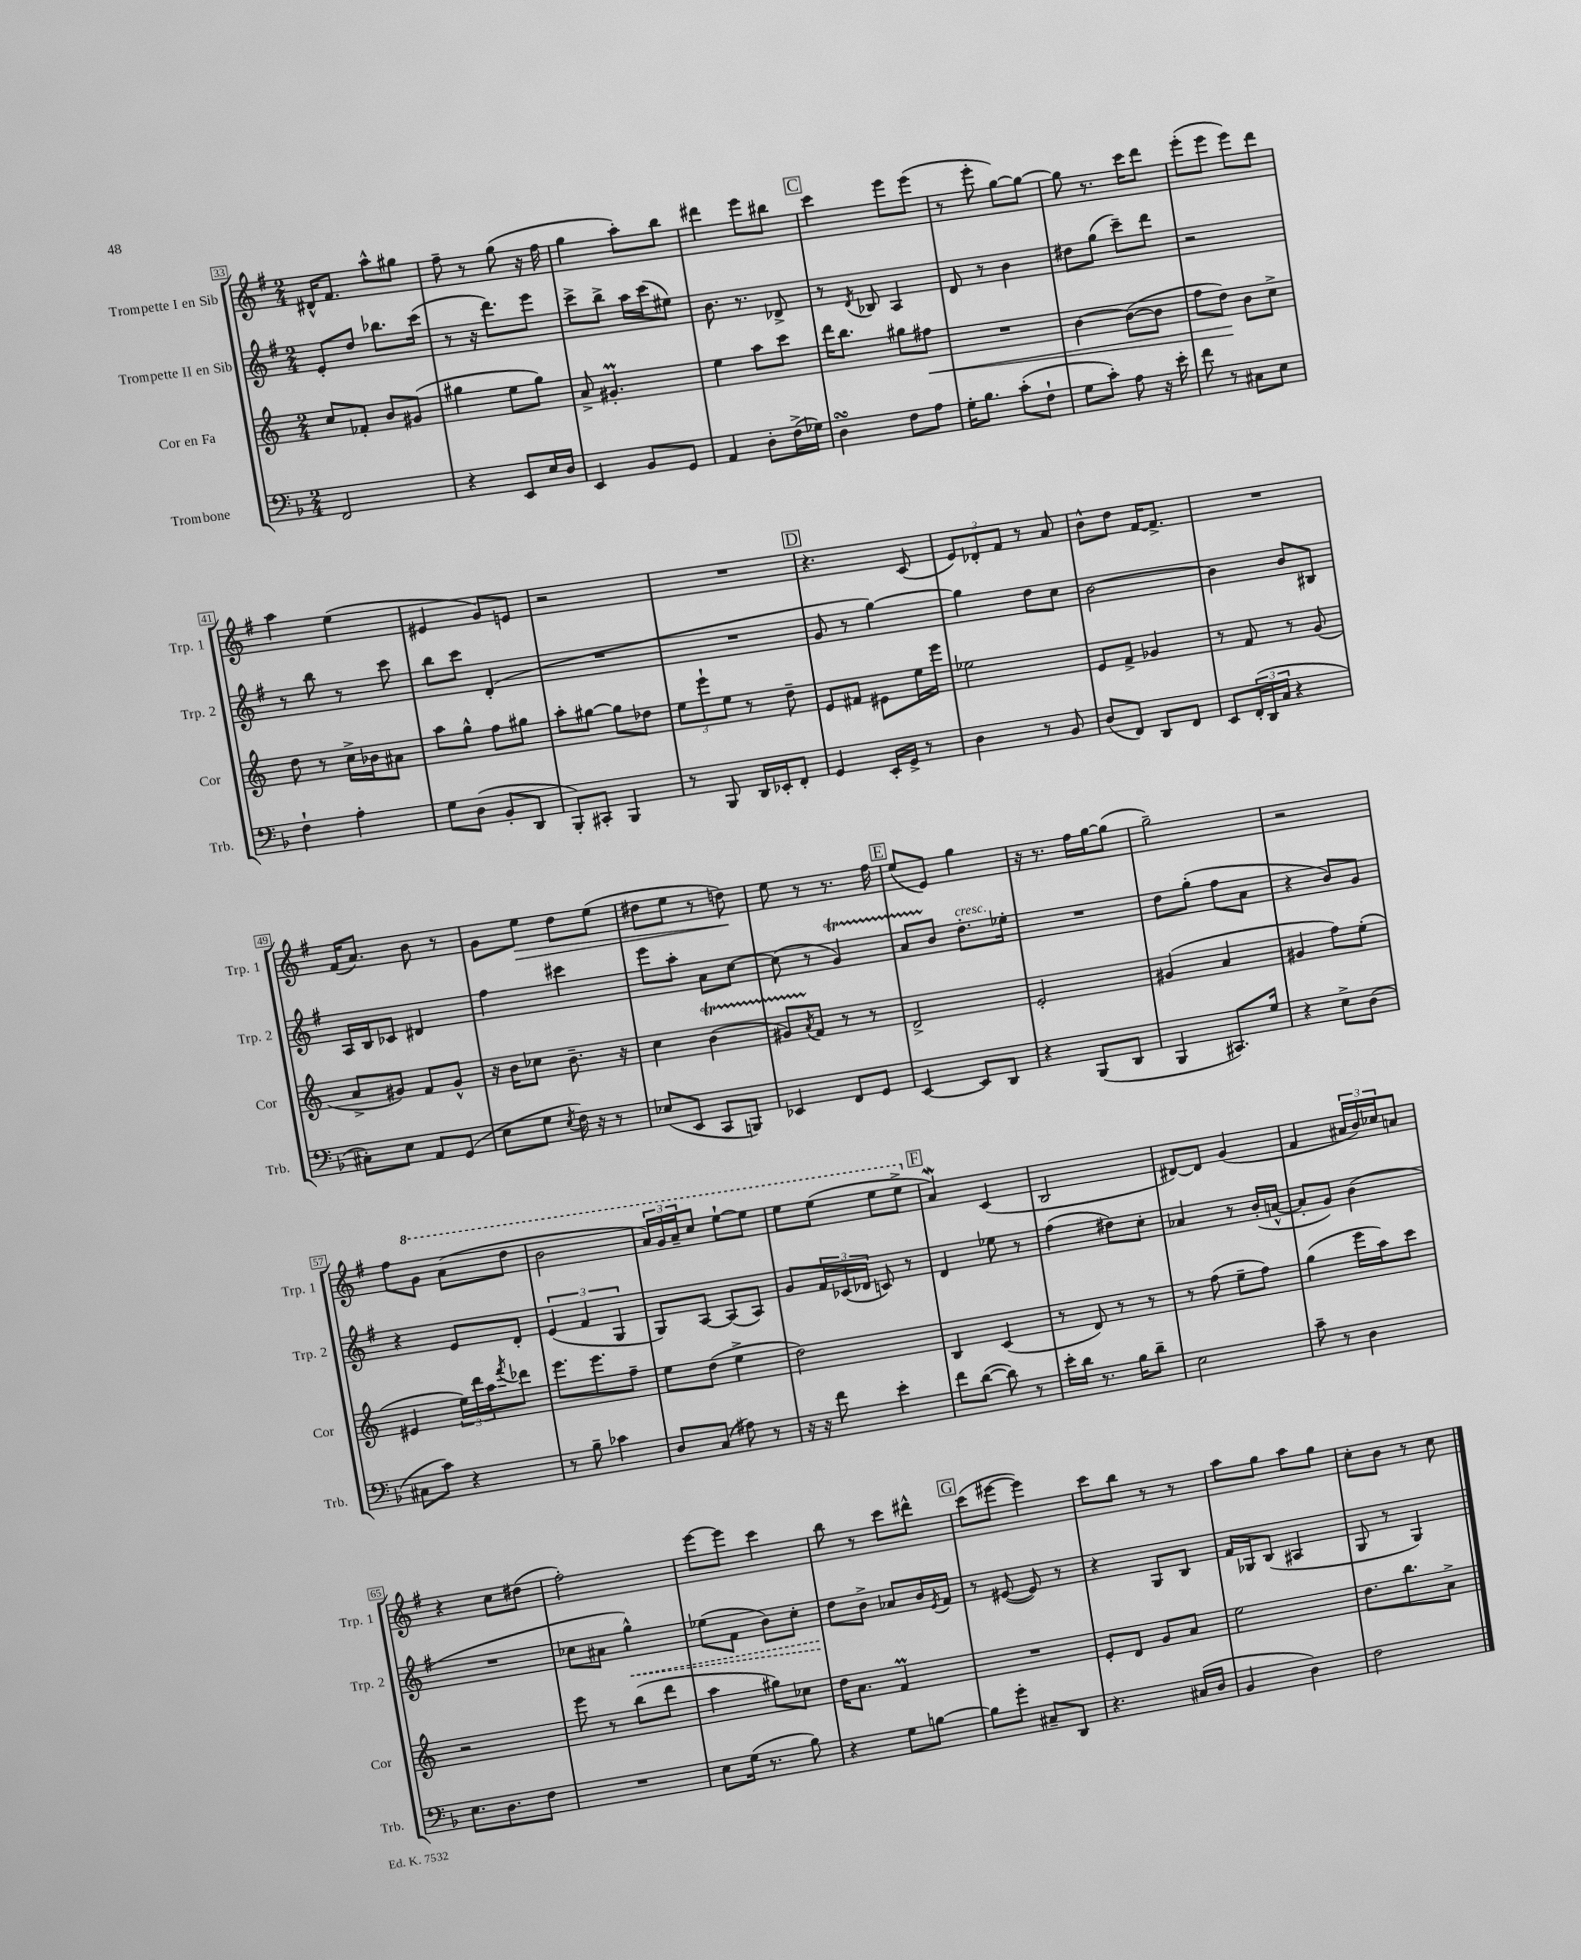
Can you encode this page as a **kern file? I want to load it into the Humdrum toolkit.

**kern	**kern	**dynam	**kern	**dynam	**kern	**dynam
*part4	*part3	*part3	*part2	*part2	*part1	*part1
*staff4	*staff3	*staff3	*staff2	*staff2	*staff1	*staff1
*I"Trombone	*I"Cor en Fa	*	*I"Trompette II en Sib	*	*I"Trompette I en Sib	*
*I'Trb.	*I'Cor	*	*I'Trp. 2	*	*I'Trp. 1	*
*clefF4	*clefG2	*	*clefG2	*	*clefG2	*
*k[b-]	*k[]	*	*k[f#]	*	*k[f#]	*
*M2/4	*M2/4	*	*M2/4	*	*M2/4	*
=33	=33	=33	=33	=33	=33	=33
2FF/	8cc/L	.	8e'/L	.	16d#X^^/KL	.
.	.	.	.	.	8.f#/J	.
.	8f-X'/J	.	8dd/J	.	.	.
.	8b/L	.	8.bb-X\L	.	8aa^^\L	.
.	(8g#X/J	.	.	.	8gg#X\J	.
.	.	.	(16ccc\Jk	.	.	.
=34	=34	=34	=34	=34	=34	=34
4r	4gg#X\	.	8r	.	8ff#~\	.
.	.	.	16r	.	8r	.
.	.	.	8.ddd\L)	.	.	.
8EE/L	8ee\L	.	.	.	(8gg\	.
16E/L	8gg#\J)	.	8eee\J	.	16r	.
16D/JJ	.	.	.	.	16ff#\	.
=35	=35	=35	=35	=35	=35	=35
4EE/	8a^/	.	8ccc^\L	.	4gg\	.
.	4.g#Xm'/	.	8bb^\J	.	.	.
8BB-/L	.	.	16aa\LL	.	8aa'\L)	.
.	.	.	(16ccc\J	.	.	.
8GG/J	.	.	8ee#X\J)	.	8bb\J	.
=36	=36	=36	=36	=36	=36	=36
4AA/	4ee\	.	8.b\	.	4ddd#X\	.
.	.	.	8.r	.	.	.
8D'\L	8aa\L	.	.	.	8eee\L	.
(16F^\L	8ccc\J	.	8d-X^/	.	8bb#X\J	.
16G-X\JJ)	.	.	.	.	.	.
!!LO:REH:place=s1:t=C
=37	=37	=37	=37	=37	=37	=37
4DsSSS\	16ddd\KL	.	8r	.	4ccc\	.
.	8.bb\J	.	.	.	.	.
.	.	.	8qd/	.	.	.
.	.	.	8B-X/	.	.	.
8F\L	8gg#X\L	.	4A/	.	8eee\L	.
!	!	!LO:HP:b	!	!	!	!
8A\J	8ff#X\J	<	.	.	(8eee\J	.
=38	=38	=38	=38	=38	=38	=38
16G'\KL	2r	.	8d/	.	8r	.
8.B-\J	.	.	.	.	.	.
.	.	.	8r	.	8eee'\	.
(8c'\L	.	.	4b\	.	[8gg\L)	.
8F`\J	.	.	.	.	8gg\J_	.
=39	=39	=39	=39	=39	=39	=39
8G\L	[4b\	.	8dd#X\L	.	8gg\]	.
8c'\J)	.	.	(8gg\J	.	8.r	.
8A\	(8b\L_	.	8ccc~\L)	.	.	.
.	.	.	.	.	16ccc\KL	.
16r	8b\J]	.	8ddd\J	.	8ddd\J	.
16e'\	.	.	.	.	.	.
=40	=40	=40	=40	=40	=40	=40
8f\	8ff\L	.	2r	.	(8eee'\L	.
8r	8dd\J)	.	.	.	8eee\J	.
8C#X\L	8b\L	[	.	.	8eee\L)	.
8E\J	8cc^\J	.	.	.	8ddd\J	.
!!LO:LB:g=z
=41	=41	=41	=41	=41	=41	=41
4F`\	8dd\	.	8r	.	4aa\	.
.	8r	.	8bb\	.	.	.
4A'\	16cc^\LL	.	8r	.	(4ee\	.
.	16b-X\J	.	.	.	.	.
.	8a#X\J	.	8ccc\	.	.	.
=42	=42	=42	=42	=42	=42	=42
8G\L	8aa\L	.	8bb\L	.	4e#X/	.
(8D\J	8gg^^\J	.	8ccc\J	.	.	.
8BB-'/L	8ff\L	.	(4d'/	.	8g/L)	.
8DD/J	8gg#X\J	.	.	.	8en/J	.
=43	=43	=43	=43	=43	=43	=43
8BBB-'/L)	8aa'\L	.	2r	.	2r	.
8CC#X'/J	[8gg#X\J	.	.	.	.	.
4BBB-/	8gg#\L]	.	.	.	.	.
.	8dd-X\J	.	.	.	.	.
=44	=44	=44	=44	=44	=44	=44
8r	12ee\L	.	2r	.	2r	.
.	12eee`\	.	.	.	.	.
8BBB-/	.	.	.	.	.	.
.	12ee\J	.	.	.	.	.
16DD/LL	8r	.	.	.	.	.
16EE-X'/J	.	.	.	.	.	.
8FF'/J	8dd~\	.	.	.	.	.
!!LO:REH:place=s1:t=D
=45	=45	=45	=45	=45	=45	=45
4GG/	8e/L	.	8g/	.	4.r	.
.	8f#X/J	.	8r	.	.	.
16EE'/LL	8e#X\L	.	[4gg\)	.	.	.
16GG^/JJ	.	.	.	.	.	.
8r	16ee\L	.	.	.	(8c/	.
.	16eee\JJ	.	.	.	.	.
=46	=46	=46	=46	=46	=46	=46
4D\	2ee-X\	.	4gg\]	.	12e/L)	.
.	.	.	.	.	12d-X'/	.
.	.	.	.	.	12f#/J	.
8r	.	.	8dd\L	.	8r	.
8BB-/	.	.	8cc\J	.	8a/	.
=47	=47	=47	=47	=47	=47	=47
(8D/L	8e/L	.	[2b\	.	8b^^\L	.
8FF/J)	8f^/J	.	.	.	8dd\J	.
8DD/L	4g-X/	.	.	.	[16f#/KL	.
.	.	.	.	.	8.f#^/J]	.
8FF/J	.	.	.	.	.	.
=48	=48	=48	=48	=48	=48	=48
8EE/L	8r	.	4b\]	.	2r	.
(24FF'/L	8f/	.	.	.	.	.
24DD/	.	.	.	.	.	.
24C/JJ	.	.	.	.	.	.
4r	8r	.	8b/L	.	.	.
.	(8g/	.	8B#X/J	.	.	.
!!LO:LB:g=z
=49	=49	=49	=49	=49	=49	=49
8C#X'\L)	8a^/L	.	16A/LL	.	(16f#/KL	.
.	.	.	16B/J	.	8.a/J)	.
8E\J	8g#X/J)	.	8c-X/J	.	.	.
8AA/L	8f/L	.	4d#X/	.	8b\	.
(8GG/J	8g#^^/J	.	.	.	8r	.
=50	=50	=50	=50	=50	=50	=50
8E\L	16r	.	4ff#\	.	8g\L	.
.	16b\KL	.	.	.	.	.
!	!	!	!	!	!	!LO:HP:b
8G\J	8cc-X\J	.	.	.	8ee\J	>
8qE/	.	.	.	.	.	.
16F\)	8.b~\	.	4ccc#X\	.	8dd\L	.
16r	.	.	.	.	.	.
8r	.	.	.	.	(8ee\J	.
.	16r	.	.	.	.	.
=51	=51	=51	=51	=51	=51	=51
(8E-X/L	4cc\	.	8eee\L	.	8dd#X\L	.
8EE/J	.	.	8aa'\J	.	8ee\J	.
8CC/L	(4bt\	.	8a\L	.	8r	.
8BBBn/J)	.	.	[8cc\J	.	8ddn\)	.
.	.	.	.	.	.	]
=52	=52	=52	=52	=52	=52	=52
4EE-X/	8g#XTTT/L)	.	(8cc\]	.	8ee\	.
.	8qa/	.	.	.	.	.
.	8f/J	.	8r	.	8r	.
8FF/L	8r	.	4gT/)	.	8.r	.
8GG/J	8r	.	.	.	.	.
.	.	.	.	.	16ff#\	.
!!LO:REH:place=s1:t=E
=53	=53	=53	=53	=53	=53	=53
[4EE/	2d^/	.	8aTTT/L	.	(8ee/L	.
.	.	.	8b/J	.	8e/J)	.
!	!	!	!LO:TX:a:i:t=cresc.	!	!	!
8EE/L]	.	.	8.dd'\L	.	4gg\	.
8DD/J	.	.	.	.	.	.
.	.	.	16ee-X'\Jk	.	.	.
=54	=54	=54	=54	=54	=54	=54
4r	2e'/	.	2r	.	16r	.
.	.	.	.	.	8.r	.
(8BBB-/L	.	.	.	.	16ff#\LL	.
.	.	.	.	.	[16gg\J	.
8DD/J	.	.	.	.	(8gg\J]	.
=55	=55	=55	=55	=55	=55	=55
4BBB-/	(4g#X/	.	8dd\L	.	2gg~\)	.
.	.	.	(8gg'\J	.	.	.
8.CC#X/L)	4a/	.	8ff#\L	.	.	.
.	.	.	8a\J	.	.	.
16G/Jk	.	.	.	.	.	.
=56	=56	=56	=56	=56	=56	=56
4r	4g#X/	.	4r	.	2r	.
8E^\L	8ff\L)	.	8b/L)	.	.	.
(8D\J	(8ee'\J	.	8g/J	.	.	.
!!LO:LB:g=z
=57	=57	=57	=57	=57	=57	=57
8C#X\L	4e#X/	.	4r	.	8ff#\L	.
*	*	*	*	*	*8va	*
8c\J)	.	.	.	.	8gg\J	.
4r	24ee\LL)	.	8e/L	.	(8aa\L	.
.	24ddd\	.	.	.	.	.
.	24aa\J	.	.	.	.	.
.	8qfff/	.	.	.	.	.
.	8ddd-X\J	.	8d'/J	.	8ddd\J	.
=58	=58	=58	=58	=58	=58	=58
8r	8.eee\L	.	(6e/	.	2bb\	.
8B-~\	.	.	.	.	.	.
.	.	.	6f#/	.	.	.
.	8.eee\	.	.	.	.	.
4c-X\	.	.	.	.	.	.
.	.	.	6G/	.	.	.
.	8ff~\J	.	.	.	.	.
=59	=59	=59	=59	=59	=59	=59
8D/L	8ee\L	.	8G/L)	.	24aa/LL)	.
.	.	.	.	.	24gg/	.
.	.	.	.	.	24aa~/J	.
(8C/J	(8dd\J	.	[8A/J	.	8ccc/J	.
8A#X\)	4ee^\	.	(8A/L]	.	[8eee`\L	.
8r	.	.	8A/J)	.	8eee\J]	.
=60	=60	=60	=60	=60	=60	=60
16r	2dd\)	.	8g/L	.	8eee\L	.
16r	.	.	.	.	.	.
8f\	.	.	24f#/L	.	(8eee\J	.
.	.	.	(24c-X/	.	.	.
.	.	.	24d-X/JJ	.	.	.
4e'\	.	.	8cn/)	.	8eee\L	.
.	.	.	8r	.	8eee^\J	.
!!LO:REH:place=s1:t=F
=61	=61	=61	=61	=61	=61	=61
*	*	*	*	*	*X8va	*
8f\L	4B/	.	4d/	.	4aW/)	.
([8d\J	.	.	.	.	.	.
8d\])	(4c/	.	8ee-X\	.	(4c/	.
8r	.	.	8r	.	.	.
=62	=62	=62	=62	=62	=62	=62
16e'\LL	8r	.	(4ff#\	.	2B/	.
16d\JJ	.	.	.	.	.	.
8.r	8d/)	.	.	.	.	.
.	8r	.	8dd#X\L)	.	.	.
16B-\KL	.	.	.	.	.	.
8d~\J	8r	.	8cc'\J	.	.	.
=63	=63	=63	=63	=63	=63	=63
2E\	8r	.	4a-X/	.	[8d#X/L)	.
.	(8ff\	.	.	.	8d#/J]	.
.	8ee~\L	.	8r	.	(4g/	.
.	8ff\J)	.	(16b'/LL	.	.	.
.	.	.	[16an^^/JJ	.	.	.
=64	=64	=64	=64	=64	=64	=64
8c~\	(4gg\	.	8a'/L]	.	4f#/	.
8r	.	.	8g/J)	.	.	.
4D\	16eee\LL	.	(4b\	.	24a#X/LL	.
.	.	.	.	.	24b/)	.
.	16aa\J)	.	.	.	.	.
.	.	.	.	.	24cc-X/J	.
.	8ccc\J	.	.	.	8an/J	.
!!LO:LB:g=z
=65	=65	=65	=65	=65	=65	=65
8.E\L	2r	.	2r	.	4r	.
8.D\	.	.	.	.	.	.
.	.	.	.	.	8cc\L	.
8F\J	.	.	.	.	(8dd#X\J	.
=66	=66	=66	=66	=66	=66	=66
2r	8eee\	.	8cc-X\L	.	2ff#'\)	.
.	8r	.	8a#X\J	.	.	.
!	!	!	!	!LO:HP:b	!	!
.	(8bb\L	.	4gg^^\)	<	.	.
.	8ddd\J	.	.	.	.	.
=67	=67	=67	=67	=67	=67	=67
8E\L	4aa\	.	(8ee-X\L	.	[8eee\L	.
(16G\Jk	.	.	8f#\J	.	8eee\J]	.
8.r	.	.	.	.	.	.
.	8gg#X\L)	.	8b\L)	.	4ccc\	.
8B-\)	8cc-X\J	.	8cc'\J	.	.	.
=68	=68	=68	=68	=68	=68	=68
4r	16dd\KL	.	8dd\L	.	8bb\	.
.	8.a\J	.	.	.	.	.
.	.	.	8b^\J	[	8r	.
8G\L	4fM/	.	8a-X/L	.	8ccc\L	.
[8Bn\J	.	.	16b/L	.	8ddd#X^^\J	.
.	.	.	8qe/	.	.	.
.	.	.	16f#/JJ	.	.	.
!!LO:REH:place=s1:t=G
=69	=69	=69	=69	=69	=69	=69
8B\L]	2r	.	8r	.	(8ccc\L	.
8g'\J	.	.	([8e#X/	.	[8eee#X\J	.
8C#X~/L	.	.	8e#/])	.	4eee#\])	.
8DD/J	.	.	8r	.	.	.
=70	=70	=70	=70	=70	=70	=70
4.r	8e'/L	.	4r	.	8ccc\L	.
.	8d/J	.	.	.	8bb\J	.
.	8g/L	.	8G/L	.	8r	.
(16C#X/LL	8a/J	.	8B/J	.	8r	.
16D/JJ	.	.	.	.	.	.
=71	=71	=71	=71	=71	=71	=71
4BB-/	2ee\	.	16f#/LL	.	8aa\L	.
.	.	.	16G-X/J	.	.	.
.	.	.	(8B/J	.	8gg\J	.
4D\)	.	.	4A#X/	.	8aa\L	.
.	.	.	.	.	8gg\J	.
=72	=72	=72	=72	=72	=72	=72
2F\	8.dd\L	.	8G/	.	8cc'\L	.
.	.	.	8r	.	8b\J	.
.	8.bb\	.	.	.	.	.
.	.	.	4G/)	.	8r	.
.	8a^\J	.	.	.	8cc\	.
==	==	==	==	==	==	==
*-	*-	*-	*-	*-	*-	*-
